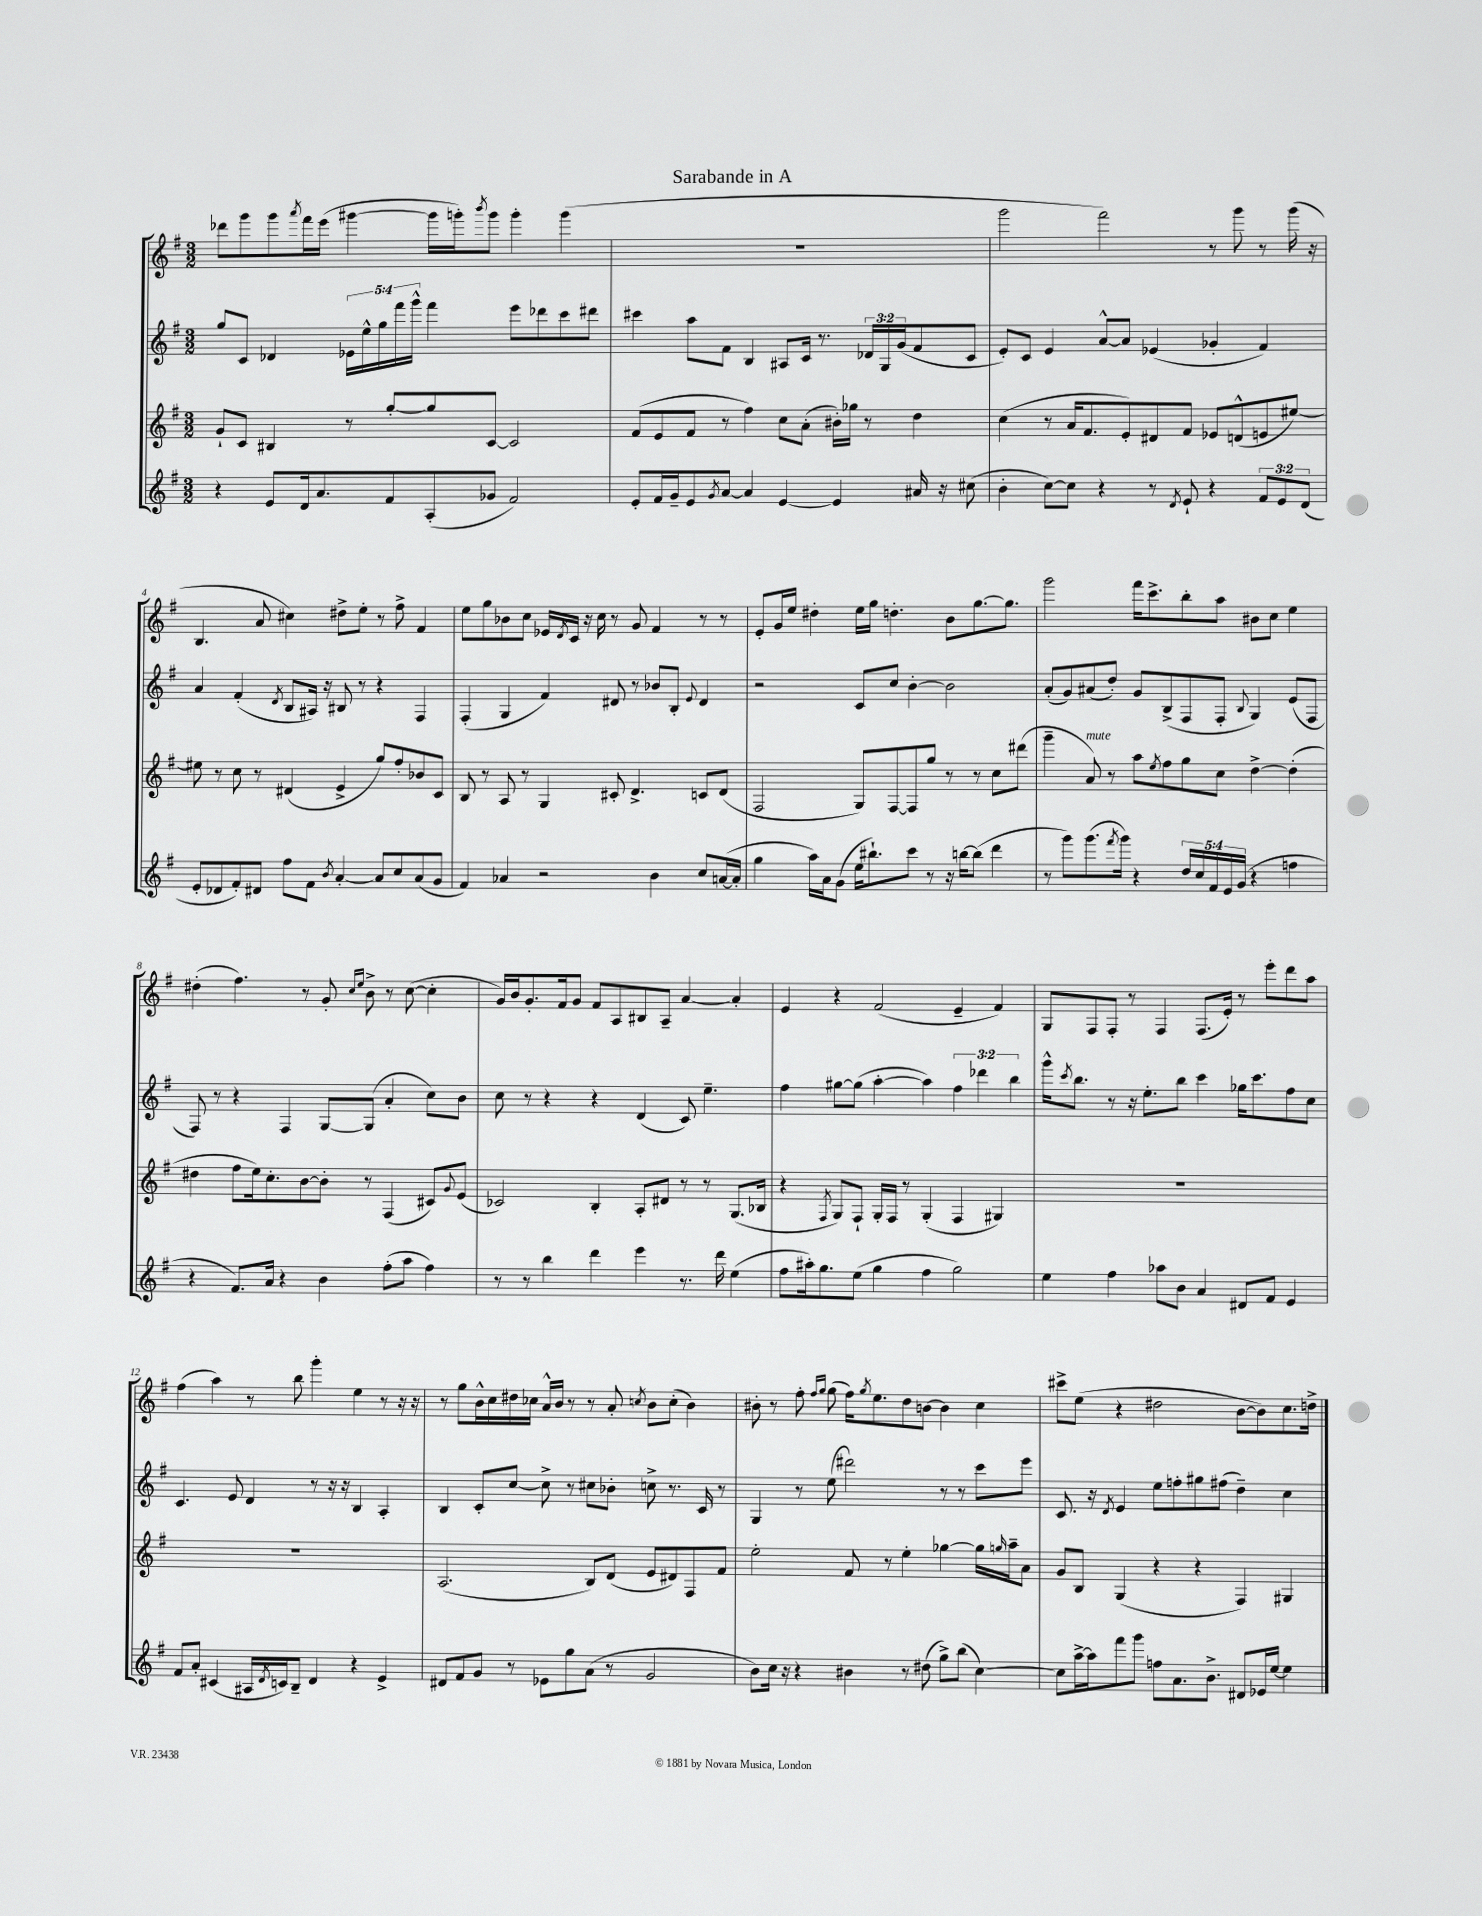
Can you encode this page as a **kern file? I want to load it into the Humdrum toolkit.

**kern	**kern	**kern	**kern
*staff4	*staff3	*staff2	*staff1
*clefG2	*clefG2	*clefG2	*clefG2
*k[f#]	*k[f#]	*k[f#]	*k[f#]
*M3/2	*M3/2	*M3/2	*M3/2
4r	8g`	8gg	8ddd-
.	8c	8c	8ggg
8e	4B#	4d-	8ggg
.	.	.	8qaaa
16d	.	.	16fff#
8.a	.	.	(16eee
.	8r	20e-	[4ggg#
.	.	20ee^^	.
.	.	20gg	.
8f#	[8gg'	.	.
.	.	20fff#	.
.	.	20ggg^^	.
(8A'	8gg]	4fff#	16ggg#]
.	.	.	16ggg')
.	.	.	8qbbb
8g-	[8c	.	8ggg
2f#)	2c]	8eee	4ggg'
.	.	8ddd-	.
.	.	8ccc	(4ggg
.	.	8ddd#	.
=	=	=	=
8e'	(8f#	4ccc#	1.r
16f#	8e	.	.
16g~	.	.	.
8e	8f#	8aa	.
8qg	.	.	.
[8a	8r	8f#	.
4a]	4ff#)	4B	.
[4e	8cc	8A#	.
.	(8a'	16c	.
.	.	8.r	.
4e]	16b#')	.	.
.	16gg-	.	.
.	8r	24d-	.
.	.	24G	.
.	.	(24g	.
16a#	4dd	8f#	.
16r	.	.	.
(8cc#	.	8c	.
=	=	=	=
4b'	(4cc	8e')	2ggg
.	.	8c	.
[8cc)	8r	4e	.
8cc]	16a	.	.
.	8.f#	.	.
4r	.	[8a^^	2fff#)
.	8e')	8a]	.
8r	8d#	(4e-	.
8qd	.	.	.
8e`	8f#	.	.
4r	8e-	4g-'	8r
.	(8d^^	.	8ggg
12f#	8e	4f#)	8r
12e	.	.	.
.	[8ee#)	.	(16ggg
(12d	.	.	.
.	.	.	16r
=	=	=	=
8e'	8ee#]	4a	4.B
8d-	8r	.	.
8f#')	8cc	(4f#'	.
8d#	8r	.	8a
.	.	8qd	.
8ff#	(4d#	8B	4cc#)
8f#	.	16A#)	.
.	.	16r	.
8qb	.	.	.
[4a'	4e^	8B#	8dd#^
.	.	8r	8ee'
8a]	8gg)	4r	8r
8cc	8ff#'	.	8ff#^
(8a	8b-	4F#	4f#
8g	8c	.	.
=	=	=	=
4f#)	8B	(4F#'	8ee
.	8r	.	8gg
4a-	8A	4G	8b-
.	8r	.	8cc
2r	4G	4f#)	16e-
.	.	.	8qd
.	.	.	16c
.	.	.	16r
.	.	.	16cc
.	8c#'	8d#	8r
.	4.d^	8r	8g
4b	.	8b-	4f#
.	.	8B'	.
.	.	8qqe	.
8cc	8c	4d#	8r
([16a	(8d	.	8r
16a']	.	.	.
=	=	=	=
4gg	2F#	2r	8e'
.	.	.	16g
.	.	.	16ee
16aa)	.	.	4dd#'
16a	.	.	.
(8g	.	.	.
16ee	8G)	8c	16ee
8.bb#`)	.	.	16gg
.	[8F#	8cc	4.dd'
8ccc	8F#]	[4b'	.
8r	8gg	.	.
16r	8r	2b]	8b
[16bb	.	.	.
(8bb]	8r	.	[8.gg
4ddd	8cc	.	.
.	.	.	8.gg]
.	(8ddd#	.	.
=	=	=	=
8r	4ggg~	(8a'	2ggg
8ggg)	.	8g)	.
(8.ggg	8a)	(8a#	.
.	8r	8dd')	.
8qfff#	.	.	.
16ggg)	.	.	.
4r	8aa	8g	16fff#
.	.	.	8.ccc^
.	8qee	.	.
.	8ff#	(8B^	.
20dd	8gg	8F#	8bb'
20cc	.	.	.
20f#	.	.	.
.	8cc	8F#'	8aa
20e	.	.	.
(20g	.	.	.
.	.	8qqB	.
4r	[4dd^	4G)	8b#
.	.	.	8cc
4ff	(4dd']	(8e	4ee
.	.	8F#	.
=	=	=	=
4r	4dd#	8F#)	(4dd#'
.	.	8r	.
8.f#)	8ff#	4r	4.ff#)
.	16ee)	.	.
16a	8.cc'	.	.
4r	.	4F#	.
.	[8b	.	8r
4b	8b']	[8G	8g'
.	.	.	16qqcc
.	.	.	16qqee
.	8r	(8G]	8b^
(8ff#'	(4F#	4a'	8r
8aa	.	.	([8cc
4ff#)	8c#)	8cc)	4cc']
.	8qqg	.	.
.	(8e	8b	.
=	=	=	=
8r	2c-)	8cc	16g)
.	.	.	16b
8r	.	8r	8.g'
4bb	.	4r	.
.	.	.	16f#
.	.	.	8g
4ddd	4B'	4r	8f#
.	.	.	8A
4eee	8A'	(4d	8B#
.	8d#	.	8A~
8.r	8r	8c)	[4a
.	8r	4.ee~	.
16ddd	.	.	.
(4ee	(8.G	.	4a']
.	16B-	.	.
=	=	=	=
8ff#	4r	4ff#	4e
16aa#')	.	.	.
8.gg	.	.	.
.	8qF#	.	.
.	8G)	[8gg#	4r
(8ee	8F#`	(8gg#]	.
4gg	16G'	[4aa'	(2f#
.	16F#	.	.
.	8r	.	.
4ff#	(4G'	4aa])	.
2gg)	4F#	6ff#	4e~
.	.	6ddd-	.
.	4G#)	.	4f#)
.	.	6bb	.
=	=	=	=
4ee	1.r	16ggg^^	8G
.	.	8qccc	.
.	.	8.bb	.
.	.	.	8F#
4ff#	.	8r	8F#'
.	.	16r	8r
.	.	8.ee'	.
8aa-	.	.	4F#
8b	.	8bb	.
4a	.	4ccc	(8.F#
.	.	.	16e')
8d#	.	16gg-	8r
.	.	8.ccc	.
8f#	.	.	8eee'
4e	.	8ff#	8ddd
.	.	8cc	8aa
=	=	=	=
8f#	1.r	4.c	(4ff#
8a'	.	.	.
(4c#	.	.	4aa)
.	.	8e	.
16A#	.	4d	8r
8qd	.	.	.
16c)	.	.	.
8B~	.	.	8bb
4d	.	8r	4ggg'
.	.	16r	.
.	.	16r	.
4r	.	4B	4ee
4e^	.	4A'	8r
.	.	.	16r
.	.	.	16r
=	=	=	=
8d#	(2.A	4B	8r
8f#	.	.	8gg
8g	.	8c'	16b^^
.	.	.	16cc
8r	.	[8cc	16dd#
.	.	.	16cc-
8e-	.	8cc^]	16a^^
.	.	.	16b
8gg	.	8r	8r
(8a	8B)	8cc#	8r
8r	(8d	8b-'	8a'
.	.	.	8qcc
2g	8e	8cc^	8b
.	8d#)	8.r	(8cc'
.	8F#	.	4b)
.	.	16c	.
.	8f#	8r	.
=	=	=	=
8b)	2ee'	4G	8b#'
16cc	.	.	8r
16r	.	.	.
4r	.	8r	8ff#'
.	.	.	16qqff#
.	.	.	16qqgg
.	.	(8ee	(8gg
4b#	8f#	2ddd#)	16ff#)
.	.	.	8qgg
.	.	.	8.ee
.	8r	.	.
8r	4ee'	.	8dd
(8dd#	.	.	[8b
8gg^)	[4gg-	8r	4b]
(8bb	.	8r	.
[4cc)	16gg-]	8ccc	4cc
.	16qqgg	.	.
.	16aa~	.	.
.	8a	8eee	.
=	=	=	=
8cc]	8g	8.c	8ccc#^
[16aa^	8B	.	(8ee
16aa]	.	16r	.
.	.	8qd	.
8fff#	(4G	4e	4r
8ggg	.	.	.
8ff	4r	8ee	2dd#
8.a	.	8ff'	.
.	4r	8gg#	.
8.b^	.	.	.
.	.	(8ff#	.
8d#	4F#)	4dd~)	[8b
16e-	.	.	8b])
[16ee	.	.	.
4ee]	4G#	4cc	8.cc
.	.	.	16dd^
==	==	==	==
*-	*-	*-	*-
